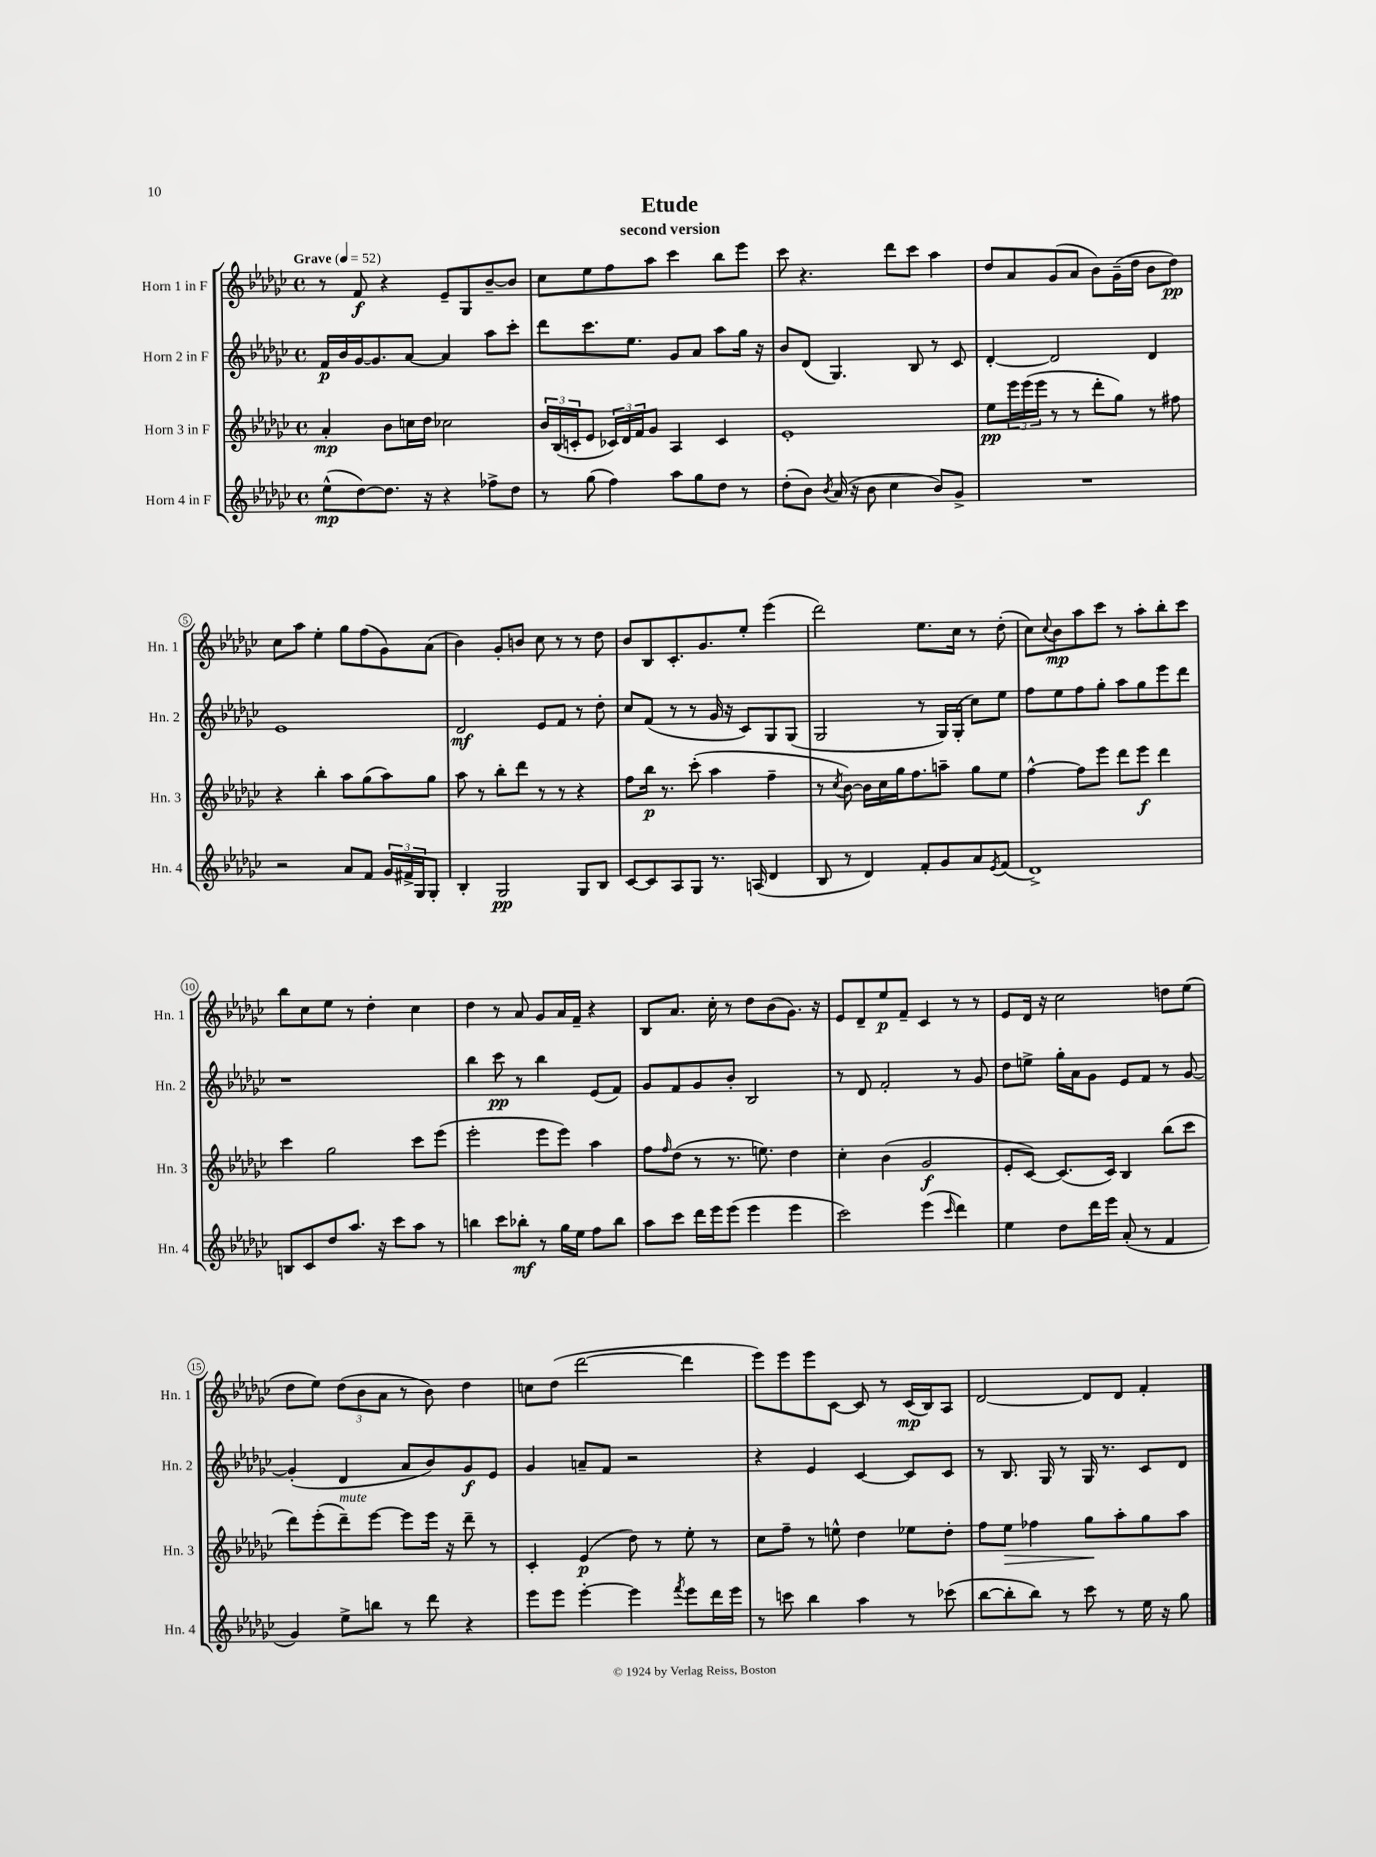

**kern	**kern	**kern	**kern
*staff4	*staff3	*staff2	*staff1
*clefG2	*clefG2	*clefG2	*clefG2
*k[b-e-a-d-g-c-]	*k[b-e-a-d-g-c-]	*k[b-e-a-d-g-c-]	*k[b-e-a-d-g-c-]
*M4/4	*M4/4	*M4/4	*M4/4
*met(c)	*met(c)	*met(c)	*met(c)
*MM52	*MM52	*MM52	*MM52
(8ee-^^	4a-'	16f	8r
.	.	16b-	.
[8dd-)	.	[16g-	8f
.	.	8.g-]	.
8.dd-]	8b-	.	4r
.	16cc	[8a-	.
16r	16dd-	.	.
4r	2cc-	4a-]	8e-~
.	.	.	8G-
8ff-^	.	8aa-	[8b-~
8dd-	.	8ccc-'	8b-]
=	=	=	=
8r	24b-	8ddd-	8cc-
.	(24B-	.	.
.	24c'	.	.
(8gg-	8e-	8.ccc-	8ee-
4ff)	24c-)	.	8ff
.	24d-	.	.
.	.	8.ee-	.
.	24f	.	.
.	8g-	.	8aa-
8aa-	4A-	8g-	4ccc-
8gg-	.	8a-	.
8dd-	4c-	8aa-	8bb-
8r	.	16gg-	8eee-
.	.	16r	.
=	=	=	=
(8dd-'	1e-'	8b-	8ccc-
8b-)	.	(8d-	4.r
8qb-	.	.	.
(16a-	.	4.G-)	.
16r	.	.	.
8b-	.	.	.
4cc-	.	.	8ddd-
.	.	8B-	8ccc-
8b-)	.	8r	4aa-
8g-^	.	8c-	.
=	=	=	=
1r	8ee-	[4d-'	8dd-
.	24eee-	.	8a-
.	(24eee-	.	.
.	24eee-	.	.
.	8r	2d-]	(8g-
.	8r	.	8a-
.	8ddd-'	.	8b-)
.	8gg-)	.	(16g-~
.	.	.	16dd-
.	8r	4d-	8b-
.	8ff#	.	8dd-)
=	=	=	=
2r	4r	1e-	8cc-
.	.	.	8aa-
.	4bb-'	.	4ee-'
8a-	8aa-	.	8gg-
8f	(8gg-	.	(8ff
24g-	8aa-)	.	8g-)
24f#^	.	.	.
24G-	.	.	.
8G-'	8gg-	.	(8a-
=	=	=	=
4B-'	8aa-	2d-	4b-)
.	8r	.	.
2G-	8bb-'	.	8g-'
.	8ddd-	.	8b
.	8r	8e-	8cc-
.	8r	8f	8r
8G-	4r	8r	8r
8B-	.	8dd-'	8dd-
=	=	=	=
[8c-	8ff	8cc-	8b-
8c-]	16bb-	(8f	8B-
.	8.r	.	.
8A-	.	8r	8.c-'
8G-	(8ccc-'	8r	.
.	.	.	8.g-
8.r	4aa-	16g-	.
.	.	16r	.
.	.	8c-)	8ee-'
(16A	.	.	.
4d-	4ff~	8G-	(4eee-
.	.	(8G-	.
=	=	=	=
8B-	8r	2G-	2ddd-)
.	8qcc-	.	.
8r	[8b-)	.	.
4d-)	16b-]	.	.
.	16cc-	.	.
.	16gg-	.	.
.	8.ff	.	.
8f'	.	8r	8.ee-
8g-	8aa~	16G-)	.
.	.	(16G-'	16cc-
8a-	8gg-	8cc-)	8r
8qe-	.	.	.
(8f	8ee-	8ee-	(8dd-'
=	=	=	=
1d-^)	[4ff^^	8ff	8cc-)
.	.	.	8qqcc-
.	.	8ee-	8b-
.	8ff]	8ff	8aa-
.	8eee-	8gg-'	8ccc-
.	8ddd-	8aa-	8r
.	8eee-	8gg-	8aa-'
.	4ddd-	8eee-	8bb-'
.	.	8ddd-	8ccc-
=	=	=	=
8B	4ccc-	1r	8bb-
8c-	.	.	8cc-
8dd-	2gg-	.	8ee-
8.aa-	.	.	8r
.	.	.	4dd-'
16r	.	.	.
8ccc-	.	.	.
8aa-	8ccc-	.	4cc-
8r	(8eee-	.	.
=	=	=	=
4bb	2eee-'	4bb-	4dd-
8ccc-	.	8ccc-	8r
8bb-'	.	8r	8a-
8r	8eee-	4bb-	8g-
16gg-	8eee-)	.	16a-
16ee-	.	.	16f~
8ff	4aa-	(8e-	4r
8bb-	.	8f)	.
=	=	=	=
8aa-	8ff	8g-	8B-
.	16qqff	.	.
8ccc-	(8dd-	8f	8.a-
16ddd-	8r	8g-	.
16eee-	.	.	16cc-'
(8eee-	8.r	8b-'	8r
4eee-	.	2B-	8dd-
.	8.ee)	.	.
.	.	.	(8b-
4eee-	4dd-	.	8.g-)
.	.	.	16r
=	=	=	=
2ccc-)	4cc-'	8r	8e-
.	.	8d-	8d-~
.	(4b-	2f'	8ee-
.	.	.	8f~
(4eee-	2g-	.	4c-
16qqccc-	.	.	.
4ddd-)	.	8r	8r
.	.	8g-	8r
=	=	=	=
4ee-	8e-'	8dd-	8e-
.	[8c-)	8ee^	16d-
.	.	.	16r
8dd-	(8.c-]	16gg-'	2cc-
.	.	16a-	.
16ddd-	.	8g-	.
16eee-	16c-)	.	.
(8a-'	4B-	8e-	.
8r	.	8f	.
4f	(8bb-	8r	8dd
.	8ccc-	[8g-	(8ee-
=	=	=	=
4g-)	8ddd-)	(4g-']	8dd-
.	(8eee-'	.	8ee-)
8ee-^	8ddd-~)	4d-	(12dd-
.	.	.	12b-
8bb	[8eee-	.	.
.	.	.	12a-
8r	8eee-]	8a-	8r
8ddd-	16eee-	8b-)	8b-)
.	16r	.	.
4r	8ddd-~	8g-	4dd-
.	8r	8e-	.
=	=	=	=
8eee-	4c-'	4g-	8cc
8eee-	.	.	(8dd-
[4eee-'	(4e-	8a~	[2ddd-
.	.	8f	.
4eee-]	8dd-)	2r	.
.	8r	.	.
8qfff	.	.	.
8eee-	8ee-'	.	4ddd-]
16ddd-	8r	.	.
16eee-	.	.	.
=	=	=	=
8r	8cc-	4r	8eee-)
8ccc	8ff~	.	8eee-
4bb-	8r	4e-	8eee-
.	8ee^^	.	[8c-
4aa-	4dd-	[4c-	8c-]
.	.	.	8r
8r	8ee-	8c-]	(16c-
.	.	.	16B-)
(8ccc-	8dd-'	8c-	8A-
=	=	=	=
[8bb-	8ff	8r	[2d-
8bb-']	8ee-	8.B-	.
8bb-)	4ff-	.	.
.	.	16G-	.
8r	.	8r	.
8ccc-	8gg-	16G-	8d-]
.	.	8.r	.
8r	8aa-'	.	8d-
16ee-	8gg-	8c-	4f'
16r	.	.	.
8gg-	8aa-	8d-	.
==	==	==	==
*-	*-	*-	*-
